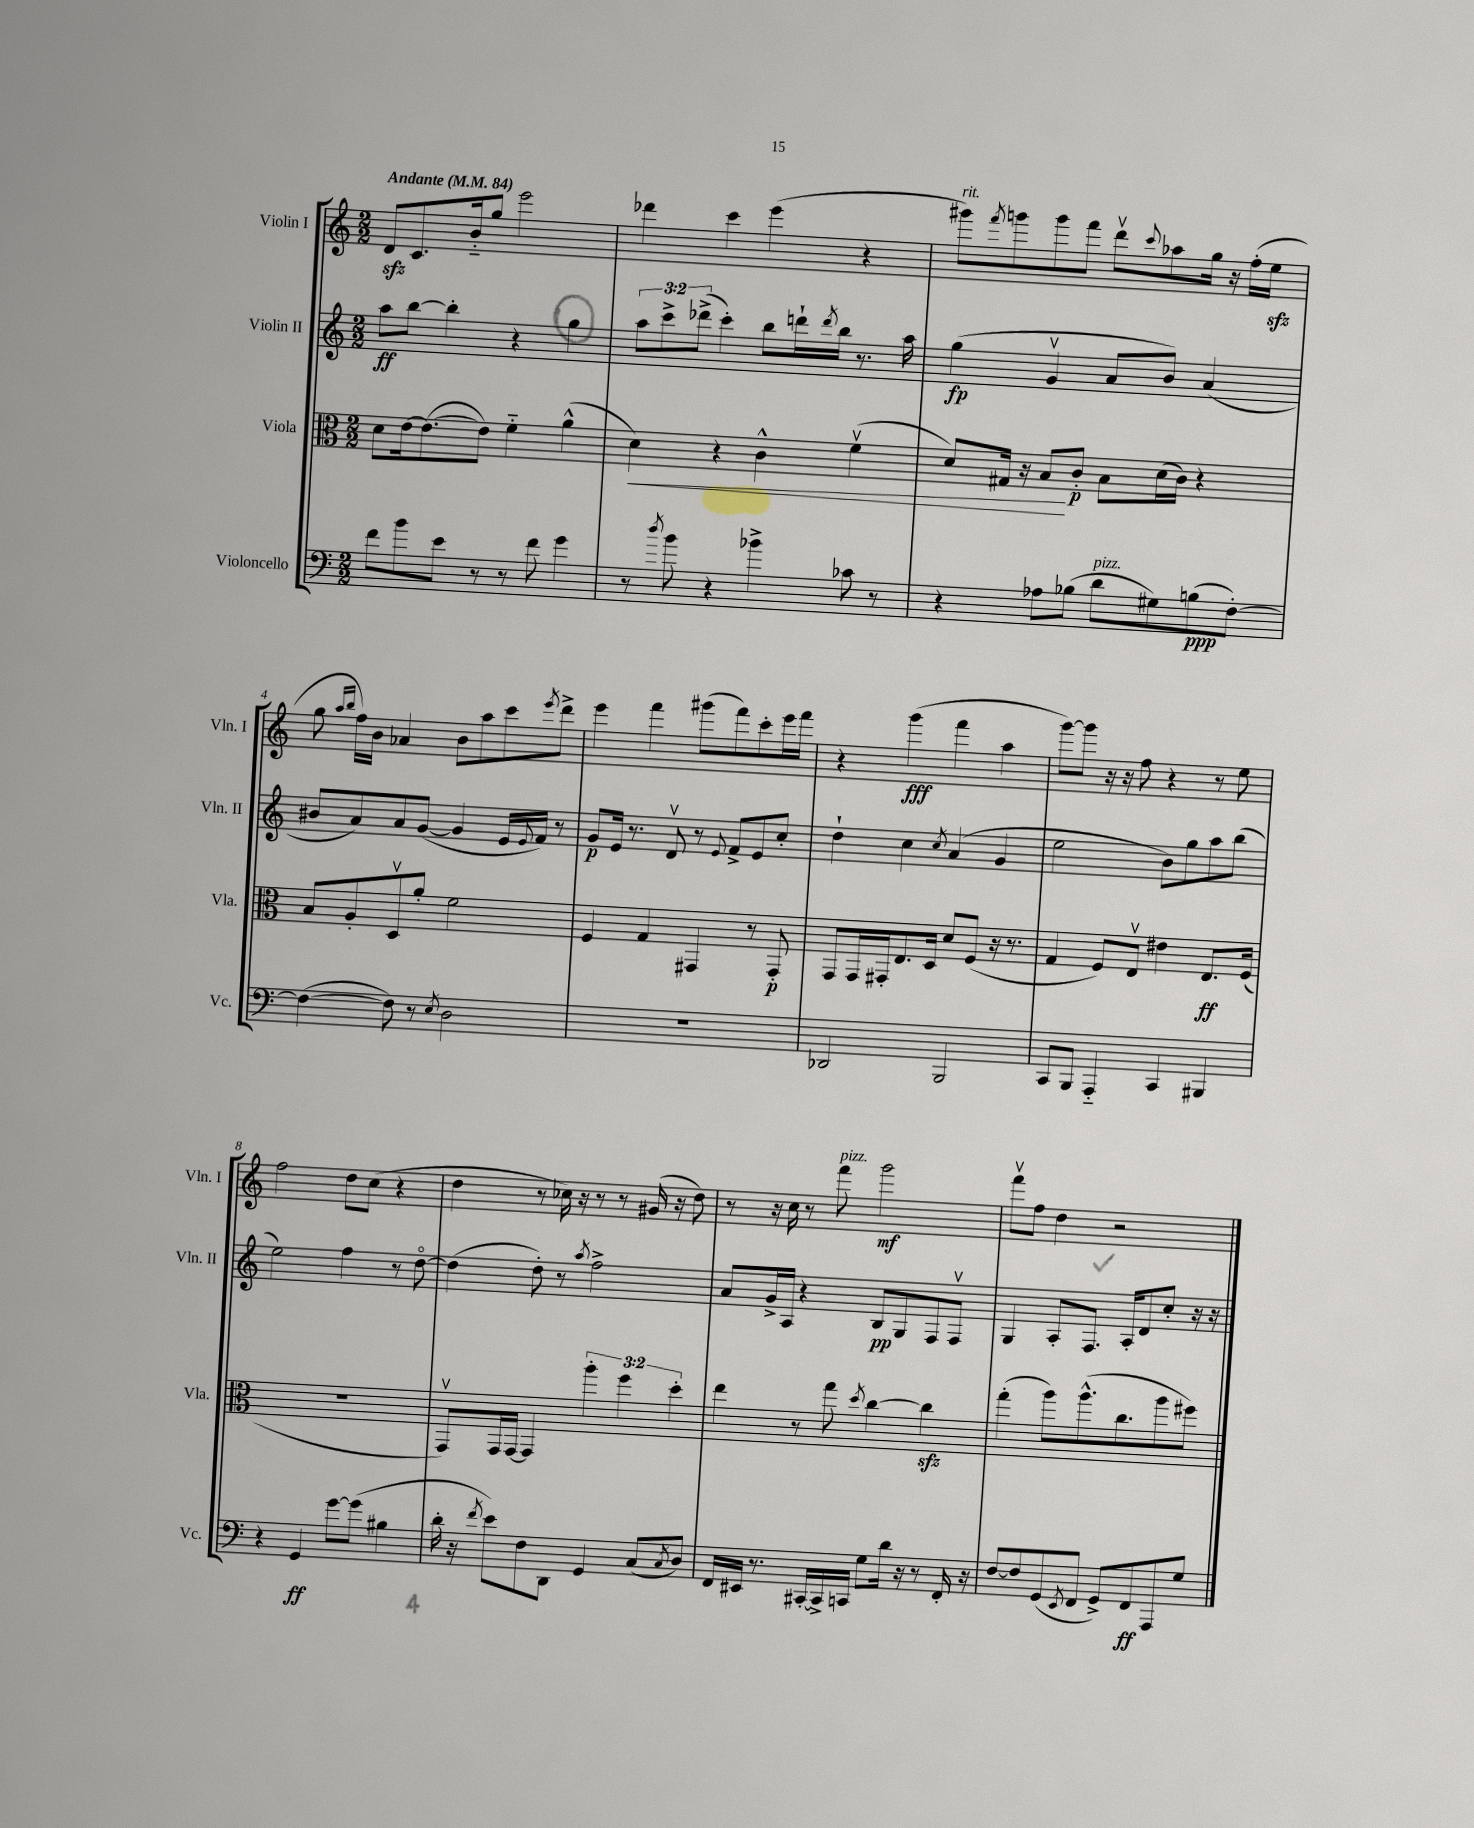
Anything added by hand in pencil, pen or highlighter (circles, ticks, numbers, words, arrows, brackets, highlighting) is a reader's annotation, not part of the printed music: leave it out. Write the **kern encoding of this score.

**kern	**dynam	**kern	**dynam	**kern	**dynam	**kern	**dynam
*part4	*part4	*part3	*part3	*part2	*part2	*part1	*part1
*staff4	*staff4	*staff3	*staff3	*staff2	*staff2	*staff1	*staff1
*I"Violoncello	*	*I"Viola	*	*I"Violin II	*	*I"Violin I	*
*I'Vc.	*	*I'Vla.	*	*I'Vln. II	*	*I'Vln. I	*
*clefF4	*	*clefC3	*	*clefG2	*	*clefG2	*
*k[]	*	*k[]	*	*k[]	*	*k[]	*
*M2/2	*	*M2/2	*	*M2/2	*	*M2/2	*
*MM84	*	*MM84	*	*MM84	*	*MM84	*
=1	=1	=1	=1	=1	=1	=1	=1
!	!	!	!	!	!	!LO:TX:a:B:t=Andante	!
8f\L	.	8d\L	.	8aa\L	ff	8dzz/L	.
8b\	.	[16e\k	.	[8bb\J	.	8.c/	.
.	.	(8.e\_	.	.	.	.	.
8e\J	.	.	.	4bb'\]	.	.	.
.	.	.	.	.	.	16b/k	.
8r	.	8e\J])	.	.	.	8gg/J	.
8r	.	4f\	.	4r	.	2eee\	.
8f\	.	.	.	.	.	.	.
4g\	.	(4a^^\	.	4gg\	.	.	.
=2	=2	=2	=2	=2	=2	=2	=2
!	!	!	!LO:HP:b	!	!	!	!
8r	.	4d\)	<	12aa\L	.	4ddd-X\	.
.	.	.	.	12ccc^\	.	.	.
8qdd/	.	.	.	.	.	.	.
8b\	.	.	.	.	.	.	.
.	.	.	.	(12ddd-X^\J	.	.	.
4r	.	4r	.	4ccc'\)	.	4ccc\	.
4b-X^\	.	4c^^\	.	8bb\L	.	(4eee\	.
.	.	.	.	16dddn`\L	.	.	.
.	.	.	.	8qddd/	.	.	.
.	.	.	.	16bb\JJ	.	.	.
8c-X\	.	(4fv\	.	8.r	.	4r	.
8r	.	.	.	.	.	.	.
.	.	.	.	16aa\	.	.	.
=3	=3	=3	=3	=3	=3	=3	=3
!	!	!	!	!	!	!LO:TX:a:i:t=rit.	!
4r	.	8d/L)	.	(4gg\	fp	8ggg#X\L)	.
.	.	.	.	.	.	8qfff/	.
.	.	16G#X/Jk	.	.	.	8gggn\	.
.	.	16r	.	.	.	.	.
8A-X\L	.	8B/L	.	4gv/	.	8ggg\	.
(8B-X\J	.	8c'/J	[ p	.	.	8fff\J	.
!LO:TX:a:i:t=pizz.	!	!	!	!	!	!	!
8d\L	.	8B\L	.	8a/L	.	8dddv\L	.
.	.	.	.	.	.	8qqccc/	.
8G#X\)	.	(16d\L	.	8b/J)	.	8aa-X\	.
.	.	16c\JJ)	.	.	.	.	.
(8Bn\	ppp	4r	.	(4a/	.	16gg\Jk	.
.	.	.	.	.	.	16r	.
[8F'\J)	.	.	.	.	.	(16ff'\LL	.
.	.	.	.	.	.	16eezz\JJ	.
!!LO:LB:g=z
=4	=4	=4	=4	=4	=4	=4	=4
(4F\_	.	8B/L	.	8b#X/L	.	8gg\	.
.	.	.	.	.	.	16qqaa/LL	.
.	.	.	.	.	.	16qqbb/JJ	.
.	.	8A'/	.	8a/)	.	16ff\LL)	.
.	.	.	.	.	.	16b\JJ	.
8F\])	.	8Dv/	.	8a/	.	4a-X/	.
8r	.	8a'/J	.	([8g/J	.	.	.
8qE/	.	.	.	.	.	.	.
2D\	.	2f\	.	4g/]	.	8b\L	.
.	.	.	.	.	.	8aa\	.
.	.	.	.	16e/LL	.	8ccc\	.
.	.	.	.	8qqe/	.	.	.
.	.	.	.	16f/JJ)	.	.	.
.	.	.	.	.	.	8qeee/	.
.	.	.	.	8r	.	8ddd^\J	.
=5	=5	=5	=5	=5	=5	=5	=5
1r	.	4F/	.	8g/L	p	4eee\	.
.	.	.	.	16e/Jk	.	.	.
.	.	.	.	8.r	.	.	.
.	.	4G/	.	.	.	4fff\	.
.	.	.	.	8dv/	.	.	.
.	.	4GG#X/	.	8r	.	(8ggg#X\L	.
.	.	.	.	8qqe/	.	.	.
.	.	.	.	8f^/L	.	8fff\)	.
.	.	8r	.	8e/	.	8ccc'\	.
.	.	8GG#'/	p	8cc'/J	.	16eee\L	.
.	.	.	.	.	.	16fff\JJ	.
=6	=6	=6	=6	=6	=6	=6	=6
2DD-X/	.	8GG/L	.	4dd`\	.	4r	.
.	.	16GG/L	.	.	.	.	.
.	.	16GG#X'/J	.	.	.	.	.
.	.	8.E/	.	4cc\	.	(4ggg\	fff
.	.	16D/Jk	.	.	.	.	.
.	.	.	.	8qcc/	.	.	.
2BBB/	.	8d/L	.	(4a/	.	4fff\	.
.	.	(8F/J	.	.	.	.	.
.	.	16r	.	4g/	.	4aa\	.
.	.	8.r	.	.	.	.	.
=7	=7	=7	=7	=7	=7	=7	=7
8CC/L	.	4G/	.	2ee\	.	[8ggg\L)	.
8BBB/J	.	.	.	.	.	8ggg\J]	.
4AAA/	.	8F/L)	.	.	.	16r	.
.	.	.	.	.	.	16r	.
.	.	8Ev/J	.	.	.	8ff\	.
4CC/	.	4e#X\	.	8b\L)	.	4r	.
.	.	.	.	8gg\	.	.	.
4BBB#X/	.	8.E/L	ff	8aa\	.	8r	.
.	.	.	.	(8bb\J	.	8ee\	.
.	.	(16F/Jk	.	.	.	.	.
!!LO:LB:g=z
=8	=8	=8	=8	=8	=8	=8	=8
4r	.	1r	.	2ee\)	.	2ff\	.
4GG/	ff	.	.	.	.	.	.
[8g\L	.	.	.	4ff\	.	8dd\L	.
(8g\J]	.	.	.	.	.	(8cc\J	.
4B#X\	.	.	.	8r	.	4r	.
.	.	.	.	[8dd\	.	.	.
=9	=9	=9	=9	=9	=9	=9	=9
16d'\	.	8GGv/L)	.	(4dd\]	.	4dd\	.
16r	.	.	.	.	.	.	.
8qf/	.	.	.	.	.	.	.
8e\L)	.	16GG/L	.	.	.	.	.
.	.	[16GG/JJ	.	.	.	.	.
8F\	.	4GG/]	.	8dd'\)	.	8r	.
8DD\J	.	.	.	8r	.	16cc-X\)	.
.	.	.	.	.	.	16r	.
.	.	.	.	8qaa/	.	.	.
4GG/	.	6aa'\	.	2ff^\	.	8r	.
.	.	.	.	.	.	8r	.
.	.	6ff\	.	.	.	.	.
(8C/L	.	.	.	.	.	(16g#X/	.
.	.	.	.	.	.	16r	.
.	.	6dd'\	.	.	.	.	.
8qC/	.	.	.	.	.	.	.
8D/J)	.	.	.	.	.	8dd\)	.
=10	=10	=10	=10	=10	=10	=10	=10
16FF/LL	.	4ee\	.	8a/L	.	8r	.
16EE#X/JJ	.	.	.	.	.	.	.
8.r	.	.	.	16g^/L	.	16r	.
.	.	.	.	16A/JJ	.	16cc\	.
.	.	8r	.	4r	.	8r	.
[16CC#X'/LL	.	.	.	.	.	.	.
!	!	!	!	!	!	!LO:TX:a:i:t=pizz.	!
16CC#^/]	.	8gg\	.	.	.	8fff\	.
16CCn/JJ	.	.	.	.	.	.	.
.	.	8qdd/	.	.	.	.	.
8G\L	.	[4cc\	.	8B/L	pp	2ggg\	mf
16d\Jk	.	.	.	8G/	.	.	.
16r	.	.	.	.	.	.	.
8r	.	4cczz\]	.	8F/	.	.	.
16FF'/	.	.	.	8Fv/J	.	.	.
16r	.	.	.	.	.	.	.
=11	=11	=11	=11	=11	=11	=11	=11
[8F/L	.	(4gg'\	.	4G/	.	8fffv\L	.
8F/]	.	.	.	.	.	8ff\J	.
(8GG/	.	8aa\L)	.	8A'/L	.	4dd\	.
8qEE/	.	.	.	.	.	.	.
8FF/J	.	(8.aa^^\	.	8.F/J	.	.	.
8GG^/L)	.	.	.	.	.	2r	.
.	.	8.cc\	.	16A'/KL	.	.	.
8FF/	ff	.	.	8d/	.	.	.
8AAA/	.	8aa\	.	8cc'/J	.	.	.
8G/J	.	8ff#X\J)	.	16r	.	.	.
.	.	.	.	16r	.	.	.
==	==	==	==	==	==	==	==
*-	*-	*-	*-	*-	*-	*-	*-
